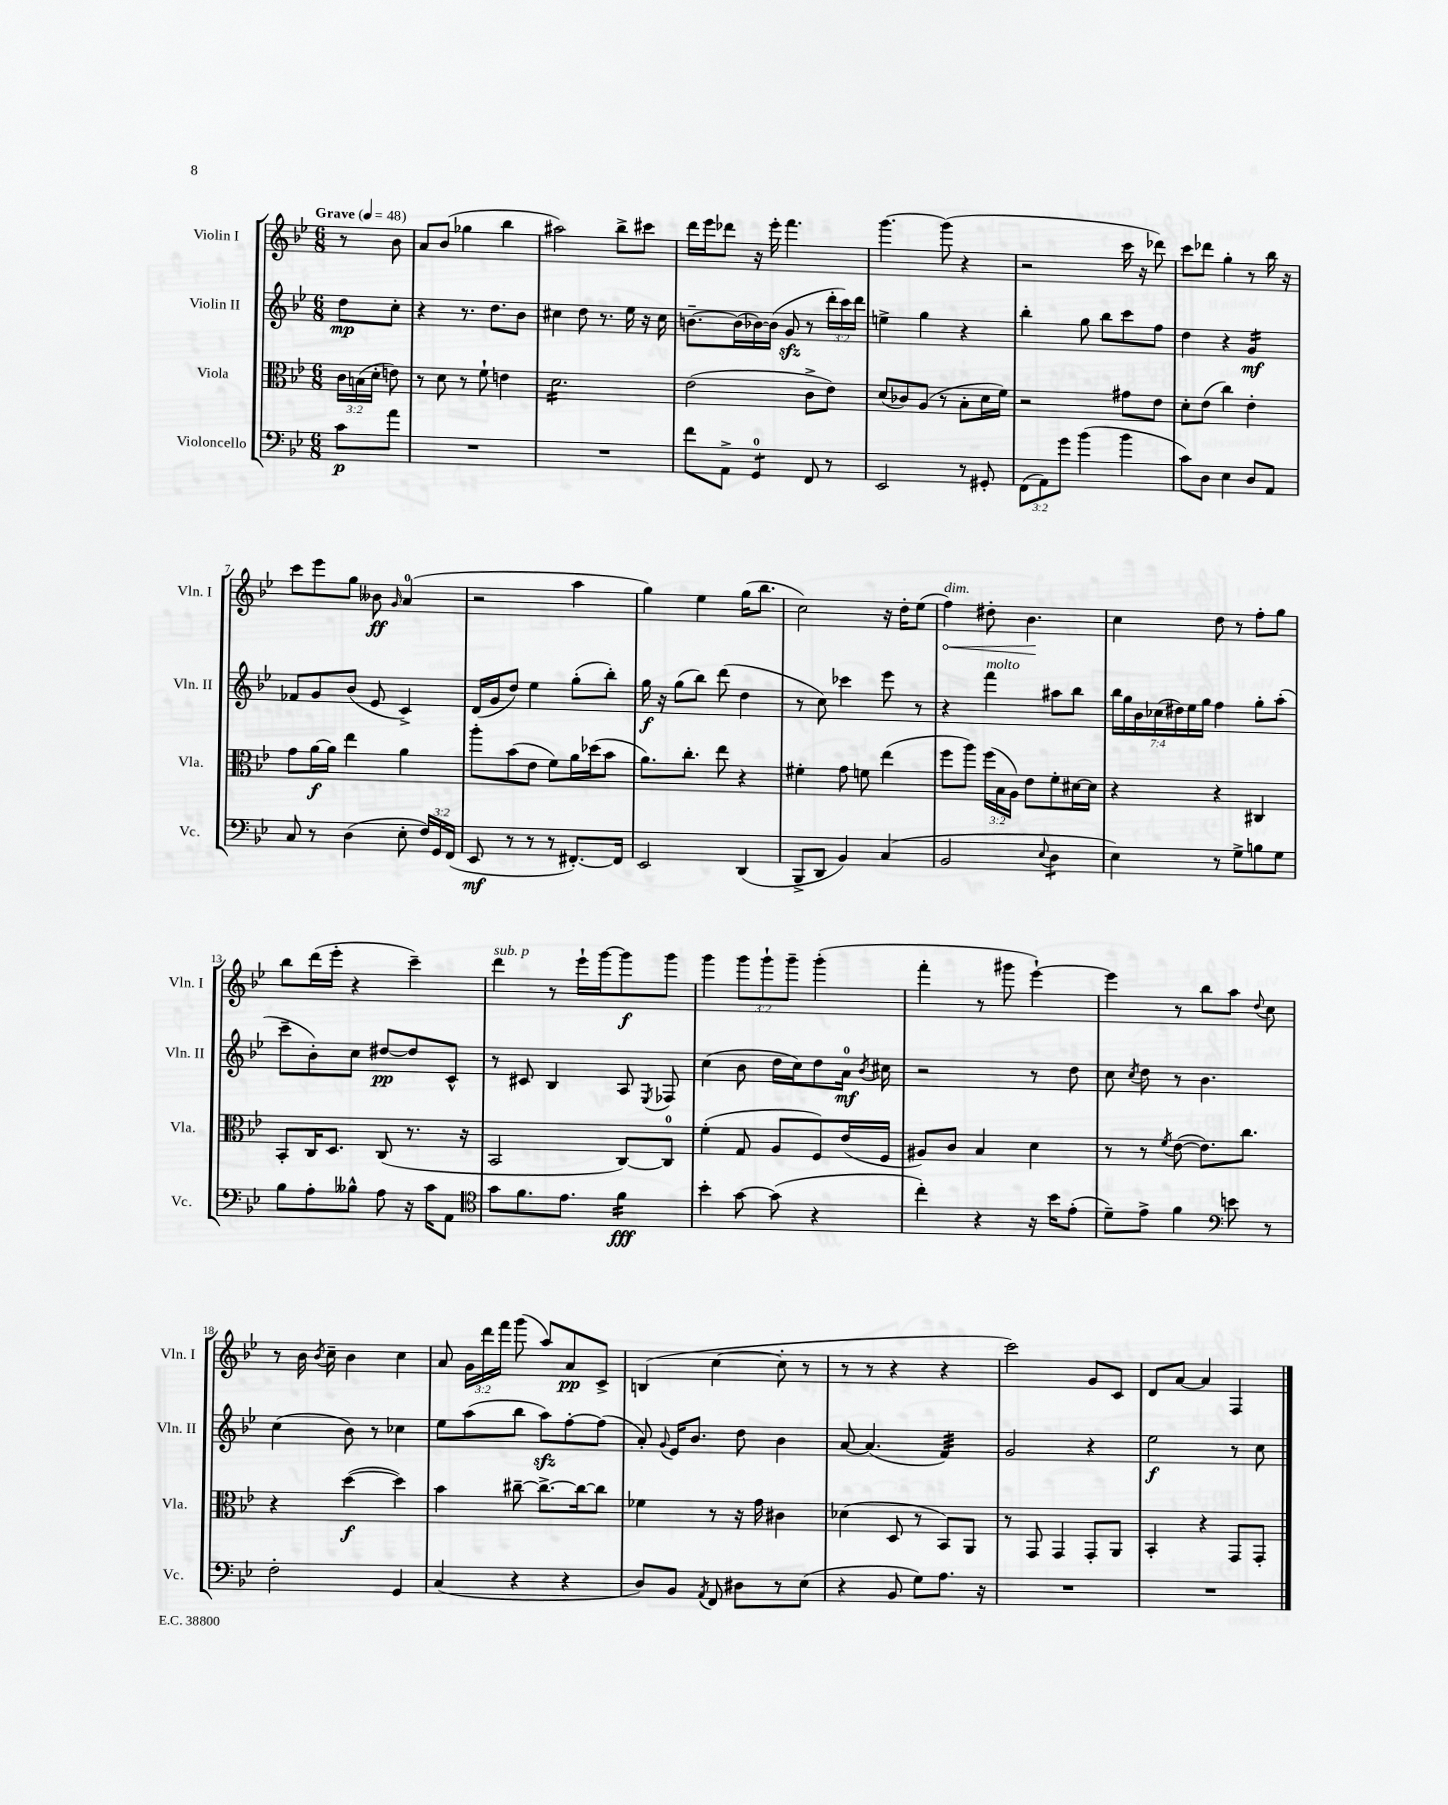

**kern	**kern	**kern	**kern
*staff4	*staff3	*staff2	*staff1
*clefF4	*clefC3	*clefG2	*clefG2
*k[b-e-]	*k[b-e-]	*k[b-e-]	*k[b-e-]
*M6/8	*M6/8	*M6/8	*M6/8
*MM48	*MM48	*MM48	*MM48
8c\L	24c\LL	8dd\L	8r
.	(24B\	.	.
.	24d'\JJ	.	.
8a\J	8e\)	8cc'\J	8b-\
=	=	=	=
2.r	8r	4r	8a/L
.	8d\	.	(8b-/J
.	8r	8.r	4gg-\
.	8f`\	.	.
.	.	8.dd\L	.
.	4e\	.	4bb-\
.	.	8b-\J	.
=	=	=	=
2.r	2.d\	4cc#\	2aa#\)
.	.	8dd\	.
.	.	8.r	.
.	.	.	8bb-^\L
.	.	16ee-\	.
.	.	16r	8ccc#\J
.	.	16cc#\	.
=	=	=	=
8f\L	(2e-\	[8.b~\L	16ddd\LL
.	.	.	16eee-\J
8AA^\J	.	.	8ddd-\J
.	.	(16b\]L	.
4GG/	.	[16b-\)	16r
.	.	(16b-\]JJ	16eee-'\
.	.	8g/	4.fff\
8FF/	8c^\L	8r	.
8r	8e-\J)	24ddd'\LL	.
.	.	24ccc\)	.
.	.	24ddd\JJ	.
=	=	=	=
2EE-/	(8d/L	4ee^\	[4.ggg\
.	8c-/)	.	.
.	(8A/J	4gg\	.
.	8r	.	(8ggg\]
8r	8B-'\L	4r	4r
8GG#'/	16d\L	.	.
.	16f\JJ)	.	.
=	=	=	=
(12FF\L	2r	4bb-'\	2r
12AA\)	.	.	.
12g\J	.	.	.
(4b-\	.	8gg\	.
.	.	8bb-\L	.
4b-\	8g#\L	8ccc\	16ccc\
.	.	.	16r
.	8e-\J	8ff\J	8ddd-\)
=	=	=	=
8c\L)	8d'\L	4dd\	8ccc\L
8D\J	(8e-\J	.	8ddd-\J
4E-\	4cc\)	4r	4gg'\
8D/L	4e-'\	4g/	8r
8AA/J	.	.	16bb-\
.	.	.	16r
=	=	=	=
8C/	8g\L	8f-/L	8ccc\L
8r	[16a\L	8g/	8eee-\
.	16a\]JJ	.	.
(4D\	4ee-\	(8b-/J	8gg\J
.	.	8e-/	8b--\
.	.	.	16qqg/
8E-'\	4a\	4c^/)	(4a/
24F/LL)	.	.	.
24GG/	.	.	.
(24FF/JJ	.	.	.
=	=	=	=
8EE-/	8aa'\L	(16d/LL	2r
.	.	16g/J	.
8r	(8b-\	8dd/J)	.
8r	8e-\J	4ee-\	.
8r	8f\L)	.	.
[8.FF#'/L)	16a\L	(8gg'\L	4aa\
.	(16dd-\J	.	.
.	8b-\J	8bb-'\J)	.
16FF#/]Jk	.	.	.
=	=	=	=
2EE-/	8.a\L)	16gg\	4gg\)
.	.	16r	.
.	.	(8gg\L	.
.	8.cc'\J	.	.
.	.	8bb-\J)	4ee-\
.	8ee-\	(8ddd\	.
(4DD/	4r	4dd\	(16gg\LK
.	.	.	8.bb-\J
=	=	=	=
8BBB-^/L	4f#'\	8r	2cc\)
8DD/J	.	8cc\)	.
4BB-/)	8g\	4ccc-\	.
.	8f\	.	.
(4C/	(4ee-\	8eee-\	16r
.	.	.	16dd'\LK
.	.	8r	(8ee-\J
=	=	=	=
2BB-/	8ff\L	4r	4ff\)
.	8aa\J)	.	.
.	(24ff\LL	4fff\	8dd#'\
.	24B-\	.	.
.	24A\JJ)	.	.
.	8e-\L	.	4.b-\
8qqE-/	.	.	.
4D\	8f'\	8aa#\L	.
.	[16d#\L	8bb-\J	.
.	16d#\]JJ	.	.
=	=	=	=
4E-\)	4r	28bb-\LL	4cc\
.	.	28gg\	.
.	.	28b-\	.
.	.	(28cc-\	.
.	.	28dd#\)	.
.	.	28ee-\	.
.	.	28gg\JJ	.
8r	4r	4ff\	8dd\
8G^\L	.	.	8r
8B\	4C#/	8gg'\L	8ff'\L
8G\J	.	(8aa'\J	8gg\J
=	=	=	=
8B-\L	8BB-'/L	8ccc~\L	8bb-\L
8A'\	16C/K	8b-'\)	(16ddd\L
.	8.D/J	.	16eee-'\JJ
8B--^^\J	.	8cc\J	4r
8A\	(8C/	[8dd#/L	.
16r	8.r	8dd#/]	4ccc~\)
16c\LK	.	.	.
8AA\J	.	8c^^/J	.
.	16r	.	.
=	=	=	=
*clefC4	*	*	*
8g\L	2BB-/	8r	4ddd\
8.f\	.	8c#/	.
.	.	4B-/	8r
8.e-\J	.	.	.
.	.	.	16eee-`\LL
.	.	.	[16ggg\J
4f\	[8C/L)	8A/	8ggg\]
.	.	8qE-/	.
.	8C/]J	8F-/	8ggg\J
=	=	=	=
4b-'\	(4f'\	(4cc\	4ggg\
[8g\	8G/	8b-\	12ggg\L
.	.	.	12ggg`\
(8g\]	8A/L	16dd\LL	.
.	.	.	12ggg~\J
.	.	16cc\J)	.
4r	8F/)	8dd\	(4ggg'\
.	(16e-/L	16a\Jk	.
.	.	8qb-/	.
.	16F/JJ	16cc#\	.
=	=	=	=
4cc'\)	8A#/L)	2r	4fff'\
.	8c/J	.	.
4r	4B-/	.	8r
.	.	.	8ggg#\
16r	4d\	8r	[4eee-`\)
16b-\LK	.	.	.
(8e-'\J	.	8dd\	.
=	=	=	=
8d~\L)	8r	8cc\	4eee-\]
.	.	8qcc/	.
8e-^\J	8r	8dd\	.
.	8qf/	.	.
4f\	([8e-\	8r	8r
.	8.e-\]L)	4.b-\	8bb-\L
*clefF4	*	*	*
8e\	.	.	8aa\J
.	8.cc\J	.	.
.	.	.	8qqdd/
8r	.	.	8cc\
=	=	=	=
2F'\	4r	(4cc\	8r
.	.	.	16b-\
.	.	.	8qb-/
.	.	.	16cc~\
.	([4dd\	8b-\)	4b-\
.	.	8r	.
4GG/	4dd\])	4cc-\	4cc\
=	=	=	=
(4C/	4b-\	8ee-\L	8a/
.	.	(8aa\	24g\LL
.	.	.	24ddd\
.	.	.	24fff\JJ
4r	[8cc#~\	8bb-\J	(8ggg\
.	8.cc#^\_L	8aa\L)	8aa/L)
4r	.	[8ff'\	8a/
.	16cc#\_k	.	.
.	8cc#\]J	(8ff\]J	8c^/J
=	=	=	=
8D/L)	4f-\	8a'/)	(4B/
.	.	8qqg/	.
8BB-/J	.	16e-/LK	.
.	.	8.b-/J	.
8qAA/	.	.	.
8FF/	8r	.	[4cc\
8D#\L	16r	8dd\	.
.	16g\	.	.
8r	4c#\	4b-\	8cc'\]
(8E-\J	.	.	8r
=	=	=	=
4r	(4d-\	[8a/	8r
.	.	(4.a/]	8r
8BB-/	8D/	.	4r
8G\L)	8r	.	.
8.A\J	8BB-/L)	4f/)	4r
.	8AA/J	.	.
16r	.	.	.
=	=	=	=
2.r	8r	2g/	2ccc\)
.	8GG/	.	.
.	4GG/	.	.
.	8GG'/L	4r	8g/L
.	8AA/J	.	8c/J
=	=	=	=
2.r	4BB-'/	2ee-\	8d/L
.	.	.	[8a/J
.	4r	.	4a/]
.	8GG/L	8r	4F/
.	8GG'/J	8cc\	.
==	==	==	==
*-	*-	*-	*-
